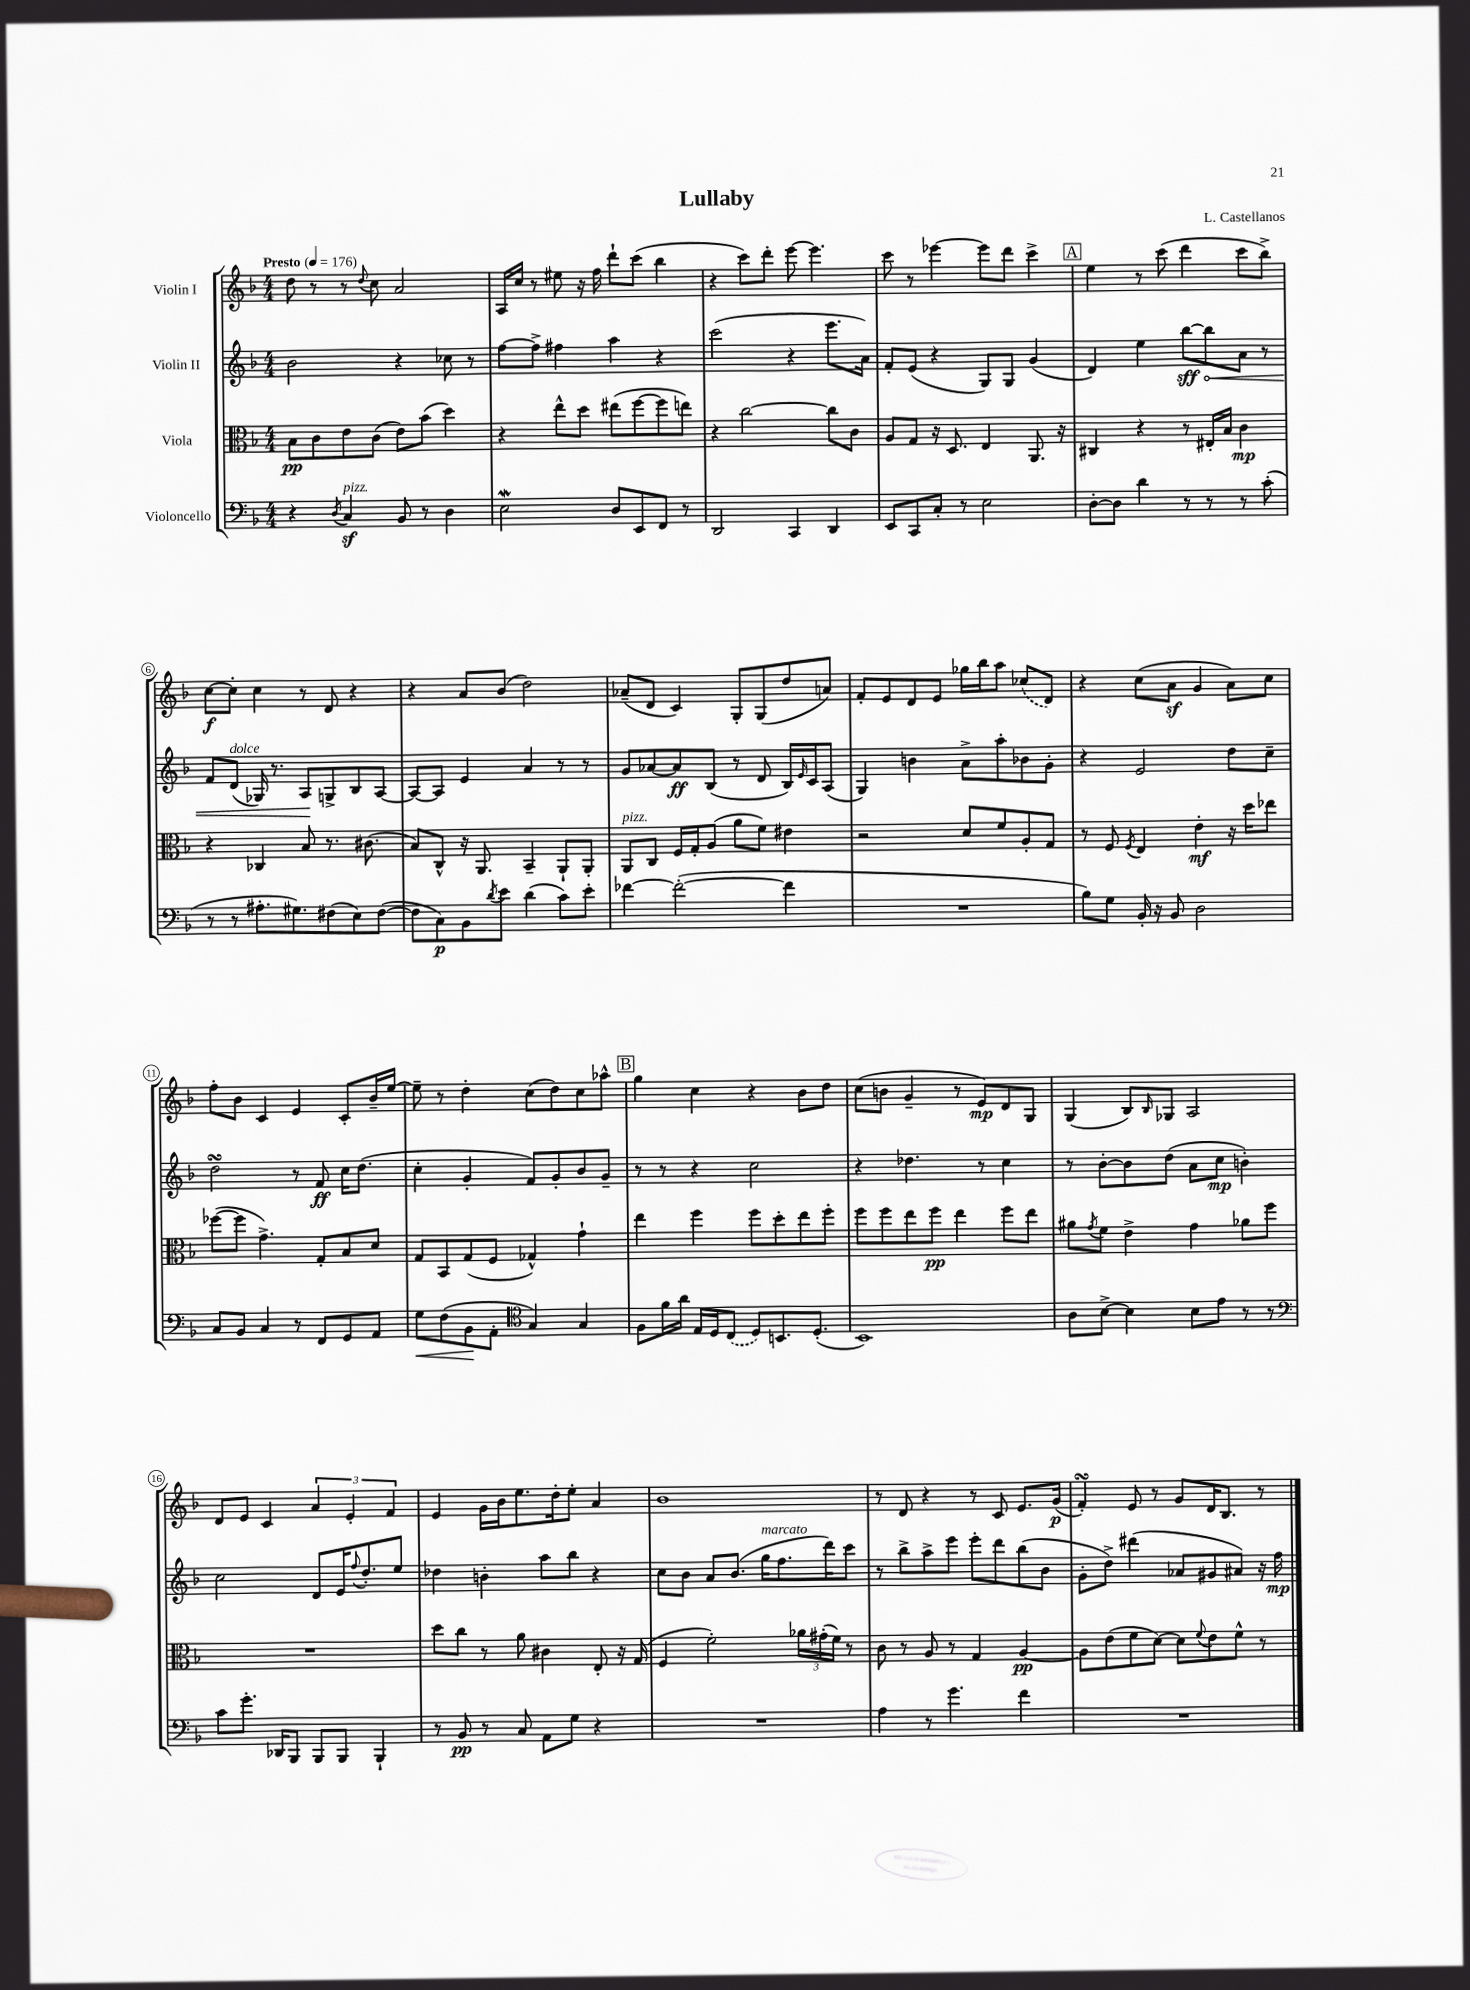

**kern	**kern	**kern	**kern
*staff4	*staff3	*staff2	*staff1
*clefF4	*clefC3	*clefG2	*clefG2
*k[b-]	*k[b-]	*k[b-]	*k[b-]
*M4/4	*M4/4	*M4/4	*M4/4
*MM176	*MM176	*MM176	*MM176
4r	8B-\L	2b-\	8dd\
.	8c\	.	8r
8qD/	.	.	.
4C/	8e\	.	8r
.	.	.	8qqdd/
.	(8c\J	.	8cc\
8BB-/	8e\L)	4r	2a/
8r	(8b-\J	.	.
4D\	4dd\)	8cc-\	.
.	.	8r	.
=	=	=	=
2E\	4r	[8ff\L	16A/LL
.	.	.	16cc/JJ
.	.	8ff^\]J	8r
.	8ee^^\L	4ff#\	8ee#\
.	8dd\J	.	16r
.	.	.	16ff\
8D/L	(8ee#\L	4aa\	8ddd`\L
8EE/	[8ff\	.	(8ccc\J
8FF/J	8ff\]	4r	4bb-\
8r	8ee\J)	.	.
=	=	=	=
2DD/	4r	(2ccc\	4r
.	[2cc\	.	8ccc\L)
.	.	.	8ddd'\J
4CC/	.	4r	[8eee\
.	.	.	4.eee\]
4DD/	8cc\]L	8.eee\L	.
.	8c\J	.	.
.	.	16a\Jk)	.
=	=	=	=
8EE/L	8A/L	8f'/L	8ccc\
8CC/	8G/J	(8e/J	8r
8C'/J	16r	4r	[4eee-\
.	8.D/	.	.
8r	.	.	.
2E\	4E/	8G/L)	8eee-\]L
.	.	8G/J	8ddd\J
.	8.AA/	(4g/	4ccc^\
.	16r	.	.
=	=	=	=
[8D'\L	4C#/	4d/)	4ee\
8D\]J	.	.	.
4d\	4r	4ee\	8r
.	.	.	(8ccc\
8r	8r	[8bb-\L	4ddd\
8r	16E#'/LL	8bb-\]	.
.	16B-/JJ	.	.
8r	4c\	8a\J	8ccc\L
(8c'\	.	8r	8bb-^\J)
=	=	=	=
8r	4r	8f/L	[8cc\L
8r	.	(8d/J	8cc'\]J
8.A#'\L	4C-/	16G-/)	4cc\
.	.	8.r	.
8.G#\)	.	.	.
.	8B-/	8A/L	8r
(8F#\	8.r	8G^/	8d/
8E\)	.	8B-/	4r
.	(8.c#\	.	.
([8F#\J	.	[8A/J	.
=	=	=	=
8F#\]L	8B-/L)	8A/_L	4r
8C\)	8C^^/J	8A/]J	.
8BB-\	16r	4e/	8a/L
.	8.AA/	.	.
8qd/	.	.	.
8e\J	.	.	(8b-/J
(4d\	4BB-~/	4a/	2dd\)
8c\L)	8AA`/L	8r	.
8e'\J	8AA'/J	8r	.
=	=	=	=
[4f-\	8AA/L	8g/L	(8a-~/L
.	8C/J	[8a-/	8d/J
(2f-'\_	16F/LL	8a-/]	4c/)
.	16G'/J	.	.
.	(8A/J	(8B-/J	.
.	8a\L	8r	8G'/L
.	8f\J)	8d/	(8G/
4f-\]	4e#\	16B-/LL)	8dd/
.	.	16qqe/	.
.	.	16c/J	.
.	.	(8A/J	8a/J)
=	=	=	=
1r	2r	4G/)	8f'/L
.	.	.	8e/
.	.	4b\	8d/
.	.	.	8e/J
.	8d/L	8a^\L	16gg-\LL
.	.	.	16bb-\J
.	8f/	8aa'\	8aa\J
.	8A'/	8b-\	(8cc-/L
.	8G/J	8g'\J	8d/J)
=	=	=	=
8B-\L)	8r	4r	4r
8G\J	8F/	.	.
.	8qF/	.	.
16BB-'/	4E/	2e/	(8cc\L
16r	.	.	.
8BB-/	.	.	8a\J
2D\	4e'\	.	4g/
.	16r	8dd\L	8a\L)
.	16dd\LK	.	.
.	8ee-\J	8cc~\J	8cc\J
=	=	=	=
8C/L	([8ff-\L	2dd\	8ff'\L
8BB-/J	8ff-\]J	.	8b-\J
4C/	4.g^\)	.	4c/
8r	.	8r	4e/
8FF/L	8G'/L	8f/	.
8GG/	8B-/	16cc\LK	8c'/L
.	.	(8.dd\J	.
8AA/J	8d/J	.	16b-~/L
.	.	.	[16ee/JJ
=	=	=	=
8G\L	8G/L	4cc'\	8ee~\]
(8F\	8BB-/	.	8r
8BB-\	(8G/	4g'/	4dd'\
8AA'\J	8F/J	.	.
*clefC4	*	*	*
4G/)	4G-^^/)	8f/L)	(8cc\L
.	.	8g'/	8dd\)
4G/	4g`\	8b-/	8cc\
.	.	8g~/J	8aa-^^\J
=	=	=	=
8F\L	4ee\	8r	4gg\
16f\L	.	8r	.
16a\JJ	.	.	.
16E/LL	4ff\	4r	4cc\
16D/J	.	.	.
(8C/J	.	.	.
8D/L)	8ff\L	2cc\	4r
8.BB/	8dd'\	.	.
.	8ee\	.	8b-\L
(8.D'/J	.	.	.
.	8ff'\J	.	8dd\J
=	=	=	=
1BB-)	8ff\L	4r	(8cc\L
.	8ff\	.	8b\J
.	8ee\	4.dd-\	4g~/
.	8ff\J	.	.
.	4ee\	.	8r
.	.	8r	8e/L)
.	8ff\L	4cc\	8d/
.	8ee\J	.	8G/J
=	=	=	=
8A\L	8a#\L	8r	(4G/
.	8qg/	.	.
[8B-^\J	8f\J	[8b-'\L	.
4B-\]	4e^\	8b-\]	8B-/L)
.	.	.	16qqB-/
.	.	(8dd\J	8G-/J
8B-\L	4g\	8a\L	2A/
8e\J	.	8cc\J	.
8r	8a-\L	4b'\)	.
8r	8ff\J	.	.
=	=	=	=
*clefF4	*	*	*
8c\L	1r	2cc\	8d/L
8.g'\J	.	.	8e/J
.	.	.	4c/
16DD-/LK	.	.	.
8BBB-/J	.	.	.
8BBB-/L	.	8d/L	6a/
8BBB-/J	.	16e/K	.
.	.	.	6e'/
.	.	8qqff/	.
.	.	8.dd'/	.
4BBB-`/	.	.	.
.	.	.	6f/
.	.	8ee/J	.
=	=	=	=
8r	8dd\L	4dd-\	4e/
8BB-/	8cc\J	.	.
8r	8r	4b'\	16g\LL
.	.	.	16b-\J
8C/	8a\	.	8.ee\
8AA\L	4c#\	8aa\L	.
.	.	.	16dd'\k
8G\J	.	8bb-\J	8ee'\J
4r	8E'/	4r	4a/
.	16r	.	.
.	(16G/	.	.
=	=	=	=
1r	4F/	8cc\L	1b-
.	.	8b-\J	.
.	2f'\)	8a/L	.
.	.	(8.b-/J	.
.	.	16gg\LK	.
.	.	8.ff\	.
.	24a-\LL	.	.
.	(24g#'\	.	.
.	.	16ddd\K)	.
.	24f\JJ)	.	.
.	8r	8ccc\J	.
=	=	=	=
4A\	8c\	8r	8r
.	8r	8bb-^\L	8d/
8r	8A/	8aa^\	4r
4.g\	8r	8eee\J	.
.	4G/	8eee'\L	8r
.	.	8ddd\	8c/
4f\	[4A/	(8bb-\	8.e/L
.	.	8b-\J	.
.	.	.	(16g/Jk
=	=	=	=
1r	8A\]L	8g'\L	4f'/)
.	(8e\	8dd^\J)	.
.	8f\	(4ddd#\	8e/
.	[8d\J)	.	8r
.	8d\]L	8a-/L	8g/L
.	8qqf/	.	.
.	8e\	8g#/	16d/K
.	.	.	8.B-/J
.	8f^^\J	8a#/J)	.
.	8r	16r	8r
.	.	16ff\	.
==	==	==	==
*-	*-	*-	*-
